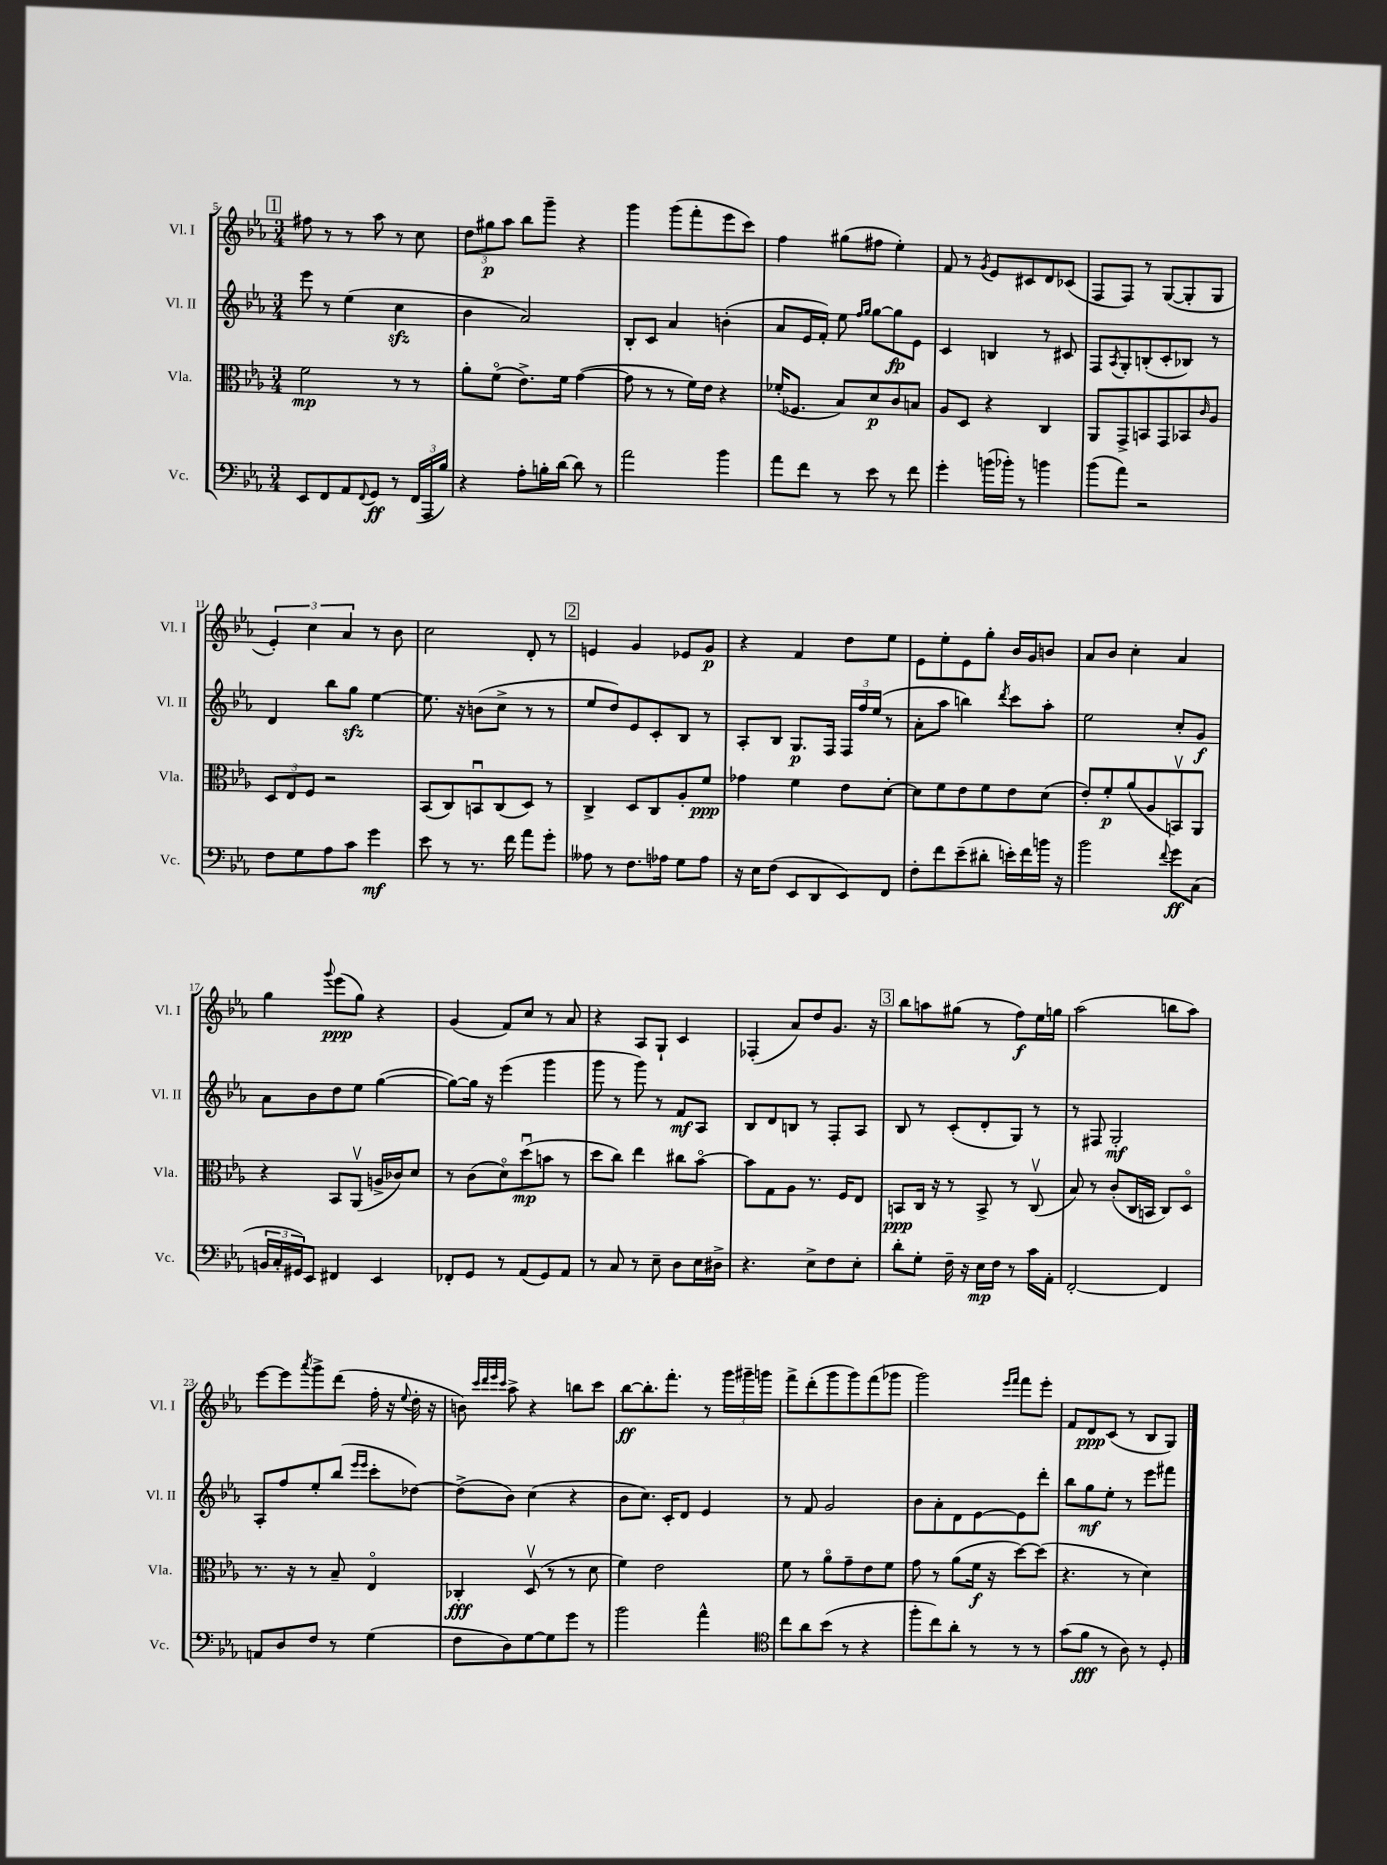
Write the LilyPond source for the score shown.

<<
\new StaffGroup <<
\new Staff = "s0" \with { instrumentName = "Vl. I" shortInstrumentName = "Vl. I" } {
    \clef treble \key ees \major \numericTimeSignature \time 3/4
    \mark \markup { \box "1" } fis''8 r8 r8 aes''8 r8 c''8 |
    \tuplet 3/2 { d''8 gis''8\p aes''8 } bes''8 g'''8-- r4 |
    g'''4 g'''8( f'''8-. ees'''8 c'''8) |
    f''4 gis''8( fis''8 ees''4-.) |
    f'8 r8 \acciaccatura { g'8 } ees'8 cis'8 d'8 ces'8( |
    f8 f8) r8 g8~( g8-. g8 |
    \tuplet 3/2 { ees'4-.) c''4 aes'4 } r8 bes'8 |
    c''2 d'8-. r8 |
    \mark \markup { \box "2" } e'4 g'4 ees'8 g'8\p |
    r4 f'4 d''8 ees''8 |
    ees'8 ees''8-. ees'8 g''8-. bes'16 g'16 b'8 |
    aes'8 bes'8 c''4-. aes'4 |
    g''4 \appoggiatura { g'''8 } ees'''8\ppp( g''8) r4 |
    g'4( f'8) c''8 r8 aes'8 |
    r4 aes8 g8-! c'4 |
    fes4-.( aes'8) d''8 g'8. r16 |
    \mark \markup { \box "3" } bes''8 a''8 gis''8( r8 f''8\f) ees''16 g''16 |
    aes''2( b''8 aes''8) |
    ees'''8~ ees'''8 \acciaccatura { aes'''8 } g'''8-> d'''8( f''16-. r16 \appoggiatura { ees''8 } d''16-. r16 |
    b'8) \grace { c'''32 d'''32 ees'''32 c'''32 } aes''8-> r4 b''8 c'''8 |
    bes''8~\ff bes''8.-. f'''8.-. r8 \tuplet 3/2 { g'''16 gis'''16-- g'''16 } |
    f'''8-> d'''8-.( g'''8 g'''8) f'''8( ges'''8 |
    g'''2) \grace { ees'''16 f'''16 } f'''8 ees'''8-. |
    f'8 d'8\ppp c'8( r8 bes8 g8) \bar "|." |
}
\new Staff = "s1" \with { instrumentName = "Vl. II" shortInstrumentName = "Vl. II" } {
    \clef treble \key ees \major \numericTimeSignature \time 3/4
    \mark \markup { \box "1" } ees'''8 r8 ees''4( c''4\sfz |
    bes'4 aes'2) |
    bes8-. c'8 aes'4 b'4-.( |
    aes'8 ees'16 f'16-.) ees''8 \grace { f''16 g''16 } g''8~ g''8\fp ees'8 |
    c'4 b4 r8 cis'8 |
    f8 \acciaccatura { aes8 } g8-. b8-.( c'8-. bes8) r8 |
    d'4 bes''8 g''8\sfz ees''4~ |
    ees''8. r16 b'8( c''8-> r8 r8 |
    \mark \markup { \box "2" } ees''8 d''8) ees'8 c'8-. bes8 r8 |
    aes8-. bes8 g8.\p f16 \tuplet 3/2 { f16 f''16 ees''16( } r8 |
    aes'8-. aes''8 b''4) \acciaccatura { d'''8 } c'''8 aes''8-. |
    ees''2 c''8-. g'8\f |
    aes'8 bes'8 d''8 ees''8 g''4~( |
    g''8~) g''16 r16 ees'''4( g'''4 |
    g'''8 r8 g'''8) r8 f'8\mf aes8 |
    bes8 d'8 b8 r8 f8-. aes8 |
    \mark \markup { \box "3" } bes8 r8 c'8-.( d'8-. g8) r8 |
    r8 fis8 g2-.\mf |
    aes8-. f''8 ees''8-. bes''8( \grace { ees'''16 ees'''16 } c'''8-. des''8~) |
    des''8->( bes'8) c''4( r4 |
    bes'8 c''8.) c'16-. d'8 ees'4 |
    r8 f'8 g'2 |
    bes'8 aes'8-. d'8 ees'8~ ees'8 d'''8-. |
    bes''8 g''8\mf ees''8-. r8 ees'''8 fis'''8 \bar "|." |
}
\new Staff = "s2" \with { instrumentName = "Vla." shortInstrumentName = "Vla." } {
    \clef alto \key ees \major \numericTimeSignature \time 3/4
    \mark \markup { \box "1" } f'2\mp r8 r8 |
    aes'8-. f'8\flageolet( ees'8.->) f'16 g'4~( |
    g'8 r8 r8 f'16) ees'16 r4 |
    fes'16-.( fes8. bes8) d'8\p c'8 b8 |
    aes8 d8 r4 c4 |
    aes,8 g,8-> b,8 g,8 bes,8 \grace { c'16 } aes8 |
    \tuplet 3/2 { d8 ees8 f8 } r2 |
    bes,8( c8) b,8\downbow c8( d8) r8 |
    \mark \markup { \box "2" } c4-> d8 c8 aes8-. f'8\ppp |
    ges'4 f'4 ees'8 d'8~-. |
    d'8 f'8 ees'8 f'8 ees'8 d'8( |
    ees'8-.) f'8-.\p aes'8( aes8 b,8\upbow) aes,8 |
    r4 bes,8 aes,8\upbow( a16-> ces'16) d'8 |
    r8 c'8( d'8\flageolet) d''8\downbow\mp( b'8 r8 |
    d''8 c''8) ees''4 cis''8 bes'8~\flageolet |
    bes'8 g8 aes8 r8. f16 ees8 |
    \mark \markup { \box "3" } b,8\ppp c16 r16 r8 b,8-> r8 c8\upbow( |
    bes8) r8 c'8-.( c16 b,16 c8) d8\flageolet |
    r8. r16 r8 bes8-- ees4\flageolet |
    ces4-.\fff d8\upbow( r8 r8 d'8 |
    f'4) ees'2 |
    f'8 r8 aes'8\flageolet g'8-- ees'8 f'8 |
    g'8 r8 aes'8( f'16\f r16 d''8~) d''8( |
    r4. r8 d'4) \bar "|." |
}
\new Staff = "s3" \with { instrumentName = "Vc." shortInstrumentName = "Vc." } {
    \clef bass \key ees \major \numericTimeSignature \time 3/4
    \mark \markup { \box "1" } ees,8 f,8 aes,8 \appoggiatura { f,8 } g,8\ff r8 \tuplet 3/2 { f,16( aes,,16 bes16) } |
    r4 aes8-. b16-. d'16~ d'8 r8 |
    aes'2 bes'4 |
    aes'8 f'8 r8 ees'8 r8 f'8 |
    g'4-. b'16( bes'16-.) r8 b'4 |
    bes'8( aes'8) r2 |
    f8 g8 aes8 c'8 g'4\mf |
    ees'8 r8 r8. f'16 aes'8 g'8-. |
    \mark \markup { \box "2" } aeses8 r8 f8. aes16 g8 aes8 |
    r16 ees16 f8( ees,8 d,8 ees,8) f,8 |
    f8-. f'8 ees'8--( dis'8-. e'16-.) f'16 b'16 r16 |
    bes'2 \appoggiatura { f'8 } g'8\ff c8( |
    \tuplet 3/2 { b,16 c16-. gis,16) } ees,8 fis,4 ees,4 |
    fes,8-. g,8 r8 aes,8( g,8) aes,8 |
    r8 c8 r8 ees8-- d8 ees16 dis16-> |
    r4. ees8-> f8 ees8-. |
    \mark \markup { \box "3" } d'8-. g8-. f16-- r16 ees16\mp f16 r8 c'16 aes,16-. |
    f,2~-. f,4 |
    a,8 d8 f8 r8 g4( |
    f8 d8) g8~ g8 g'8 r8 |
    bes'2 aes'4-^ |
    \clef tenor c''8 aes'8 bes'8( r8 r4 |
    f''8-. c''8) aes'8-. r8 r8 r8 |
    g'8( f'8\fff r8 aes8) r8 d8-. \bar "|." |
}
>>
>>
\layout { \context { \Score currentBarNumber = #5 } }
